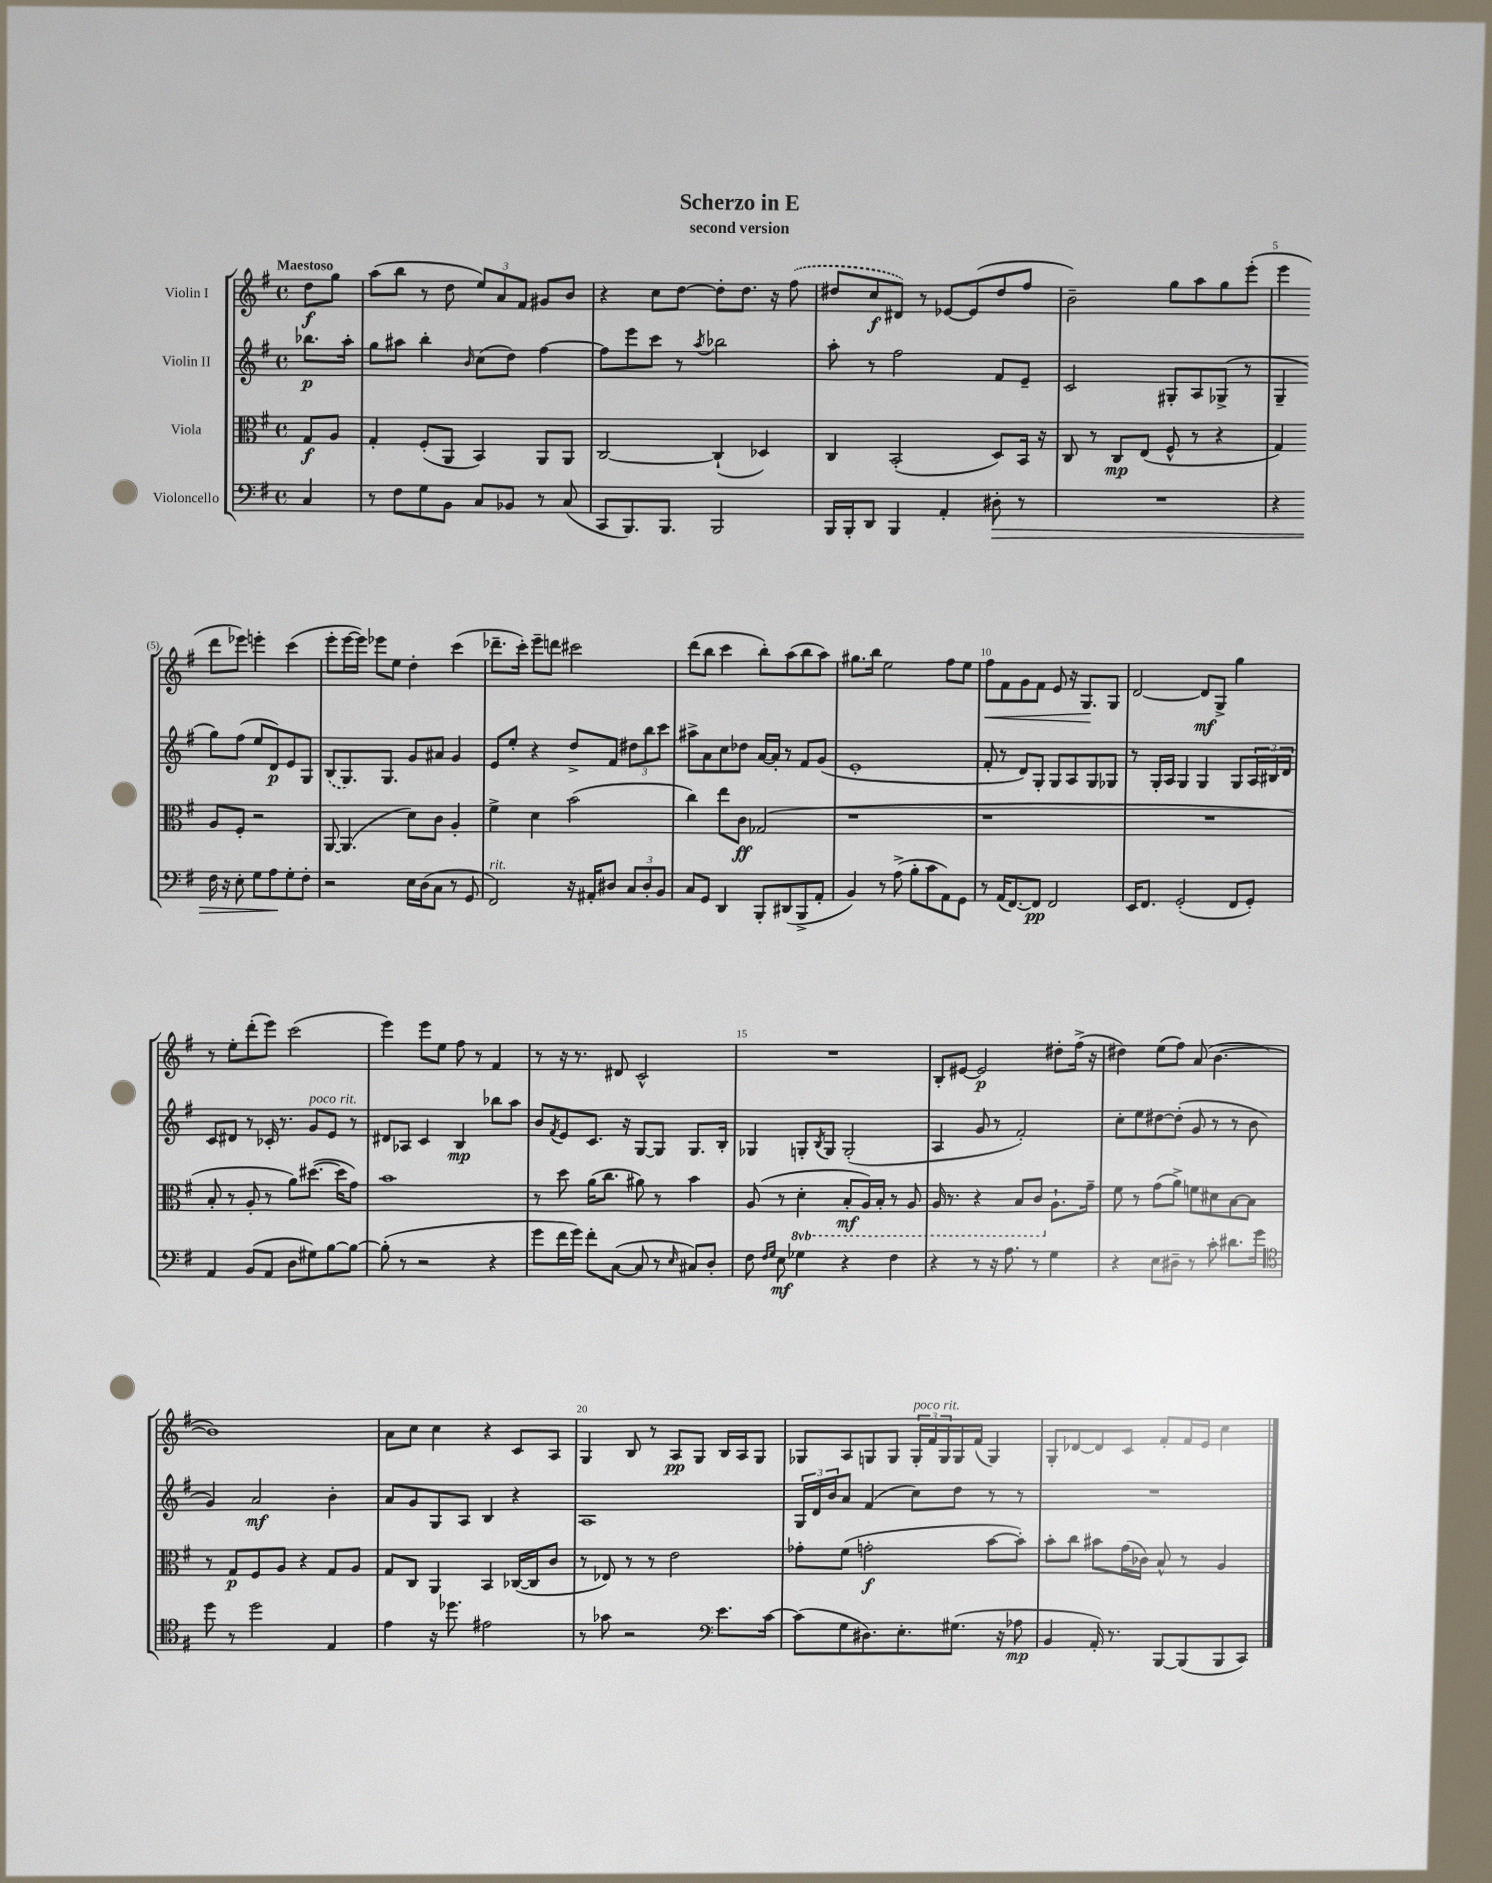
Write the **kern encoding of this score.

**kern	**kern	**kern	**kern
*staff4	*staff3	*staff2	*staff1
*clefF4	*clefC3	*clefG2	*clefG2
*k[f#]	*k[f#]	*k[f#]	*k[f#]
*M4/4	*M4/4	*M4/4	*M4/4
*met(c)	*met(c)	*met(c)	*met(c)
4C	8G	8.bb-	8dd
.	8A	.	8gg
.	.	16aa'	.
=	=	=	=
8r	4G'	8gg	(8aa
8F#	.	8aa#	8bb
8G	(8F#'	4bb'	8r
8BB	8AA	.	8dd
.	.	16qqb	.
8C	4BB)	(8cc	12ee)
.	.	.	12a
8BB-	.	8dd)	.
.	.	.	12f#
8r	8AA	[4ff#	8g#
(8C	8AA	.	8b
=	=	=	=
8CC	[2C	8ff#]	4r
8.BBB)	.	8eee	.
.	.	8ccc	8cc
8.BBB	.	.	.
.	.	8r	[8dd
.	.	8qaa	.
2BBB	(4C`]	2bb-	8dd']
.	.	.	8.dd
.	4D-)	.	.
.	.	.	16r
.	.	.	(8ff#
=	=	=	=
16BBB	4C	8aa'	8dd#
16BBB'	.	.	.
8DD	.	8r	8cc
4BBB	(2BB'	2ff#	8d#)
.	.	.	8r
4AA'	.	.	[8e-
.	.	.	(8e-]
8D#'	8D)	8f#	8dd#
8r	16BB	8e~	8ff#
.	16r	.	.
=	=	=	=
1r	8C	2c	2b~)
.	8r	.	.
.	8C	.	.
.	(8E	.	.
.	8F#^^	8G#'	8gg
.	8r	8A	8aa
.	4r	(8G-^	8gg
.	.	8r	(8eee'
=	=	=	=
4r	4G)	4G~	4eee
16F#	8A	8gg)	8ddd
16r	.	.	.
8E'	8F#'	(8ff#	8eee-)
8G	2r	8ee	4eee'
8A	.	8d)	.
8G'	.	8e	(4ccc
8F#'	.	8G	.
=	=	=	=
2r	[8AA	(8B	8eee'
.	(4.AA]	8.G)	[16eee
.	.	.	16eee])
.	.	.	8eee-
.	.	8.G	.
.	.	.	8ee
16E	8d)	8g	4dd'
(16D	.	.	.
8C	8c	8a#	.
8r	4A'	4g	(4ccc
8GG	.	.	.
=	=	=	=
2FF#)	4f#^	8e	8.ddd-~
.	.	8ee'	.
.	.	.	16ccc')
.	4d	4r	8eee~
.	.	.	8ddd
16r	(2b	8dd^	2ccc#
16AA#'	.	.	.
8D#	.	8f#	.
12C	.	12dd#	.
12D#'	.	12bb	.
12BB	.	12ccc	.
=	=	=	=
8C	4cc)	8aa#^	(8ddd
8GG	.	8a	8bb
4DD	8ee	8cc	4ccc
.	8c	8dd-	.
8BBB'	(2G-	[16a	8bb')
.	.	16a']	.
(8DD#	.	8r	(8aa
8BBB^	.	8f#	8bb
8AA'	.	(8g	8aa)
=	=	=	=
4BB)	1r	1e'	8.gg#
.	.	.	16bb
8r	.	.	2ee
(8A^	.	.	.
8B'	.	.	.
8c	.	.	.
8AA)	.	.	8ff#
8GG	.	.	8ee
=	=	=	=
8r	1r	8f#'	8ff#
(16AA	.	8r	8f#
[8.FF#)	.	.	.
.	.	8d)	8g
8FF#]	.	8G'	8f#
2FF#	.	8G	8e
.	.	8A	16r
.	.	.	8.G
.	.	8G	.
.	.	8G-	8G
=	=	=	=
16EE	1r	8r	[2d
8.FF#	.	.	.
.	.	16G'	.
.	.	16A	.
(2GG'	.	4G	.
.	.	4G	8d]
.	.	.	8G^
8FF#	.	8G	4gg
8GG')	.	24A	.
.	.	24B#	.
.	.	24d	.
=	=	=	=
4AA	8B'	8c	8r
.	8r	8d#	8ee'
(8BB	8A'	8r	(8ddd'
8AA	8r	16c-'	8eee)
.	.	8.r	.
8D	8a)	.	(2ccc
8G#)	([8.dd#	8g	.
[8B	.	8e	.
.	16dd#]	.	.
8B_	8g)	8r	.
=	=	=	=
(8B']	1b	8d#	4eee)
8r	.	8A-	.
2r	.	4c	8eee
.	.	.	8ee
.	.	4B	8ff#
.	.	.	8r
4r	.	8bb-	4f#
.	.	8aa	.
=	=	=	=
8g	8r	8b	8r
.	.	8qf#	.
16f#	8dd	8e	16r
16g)	.	.	8.r
8f#'	(16a	8.c	.
.	8.cc	.	.
([8C	.	.	8d#
.	.	16r	.
8C]	8a#)	[8G	2c^^
8r	8r	8G]	.
16qqE	.	.	.
8C#)	4b	8.G	.
8D'	.	.	.
.	.	16B'	.
=	=	=	=
8F#	(8A	4G-	1r
16qqF#	.	.	.
16qqG	.	.	.
8E	8r	.	.
4G-	4D'	8G'	.
.	.	8qB	.
.	.	8G	.
4r	8BB'	(2G'	.
.	16AA)	.	.
.	16BB'	.	.
4F#	8r	.	.
.	8AA	.	.
=	=	=	=
4r	16AA	4A	8B'
.	8.r	.	.
.	.	.	[8e#
8r	4r	8g	2e#]
16r	.	8r	.
8.A	.	.	.
.	8BB	2f#')	.
8r	8C	.	.
4G	8.A`	.	8dd#'
.	.	.	(16ff#^
.	16g~	.	16r
=	=	=	=
4r	8f#	8cc'	4dd#)
.	8r	8ee	.
8E	(8g	[8dd#	(8ee
8D#~	8a^)	(8dd#']	8ff#)
8r	8f	8g	(8a
8c'	8d#	8r	[4.b
8.d#	[8B	8r	.
.	8B]	8b	.
16g	.	.	.
=	=	=	=
*clefC4	*	*	*
8dd	8r	4g)	1b])
8r	8G	.	.
2dd	8F#	2a	.
.	8A	.	.
.	4r	.	.
4E	8G	4b'	.
.	8A	.	.
=	=	=	=
4e	8G	8a	8a
.	8C	8g	8cc
16r	4AA	8G	4cc
8.dd-	.	.	.
.	.	8A	.
2e#	4BB	4B	4r
.	([16C-	4r	8c
.	16C-]	.	.
.	8c	.	8A
=	=	=	=
8r	8r	1A	4G
8g-	8E-)	.	.
2r	8r	.	8B
.	8r	.	8r
.	2e	.	8A
.	.	.	8G
*clefF4	*	*	*
8.e	.	.	16B
.	.	.	16A
.	.	.	8G
[16c	.	.	.
=	=	=	=
(8c]	8g-'	24G	8G-
.	.	24d	.
.	.	24b	.
8G	(8f#	8a	8A
8.D#)	2g'	(4f#	8G
.	.	.	8G
8.E'	.	.	.
.	.	8cc)	24G'
.	.	.	24f#
.	.	.	24G
(8.G#	.	8dd	16G
.	.	.	(16f#
.	[8b	8r	4G)
16r	.	.	.
8A-	8b'])	8r	.
=	=	=	=
4BB	8b'	1r	8G'
.	8cc	.	[8d-
16AA')	8b#	.	8d-]
8.r	.	.	.
.	(16g	.	8c
.	16c-)	.	.
[8BBB	8B^^	.	8f#'
(8BBB]	8r	.	16f#
.	.	.	16e
8BBB	4A	.	4cc
8CC)	.	.	.
==	==	==	==
*-	*-	*-	*-
